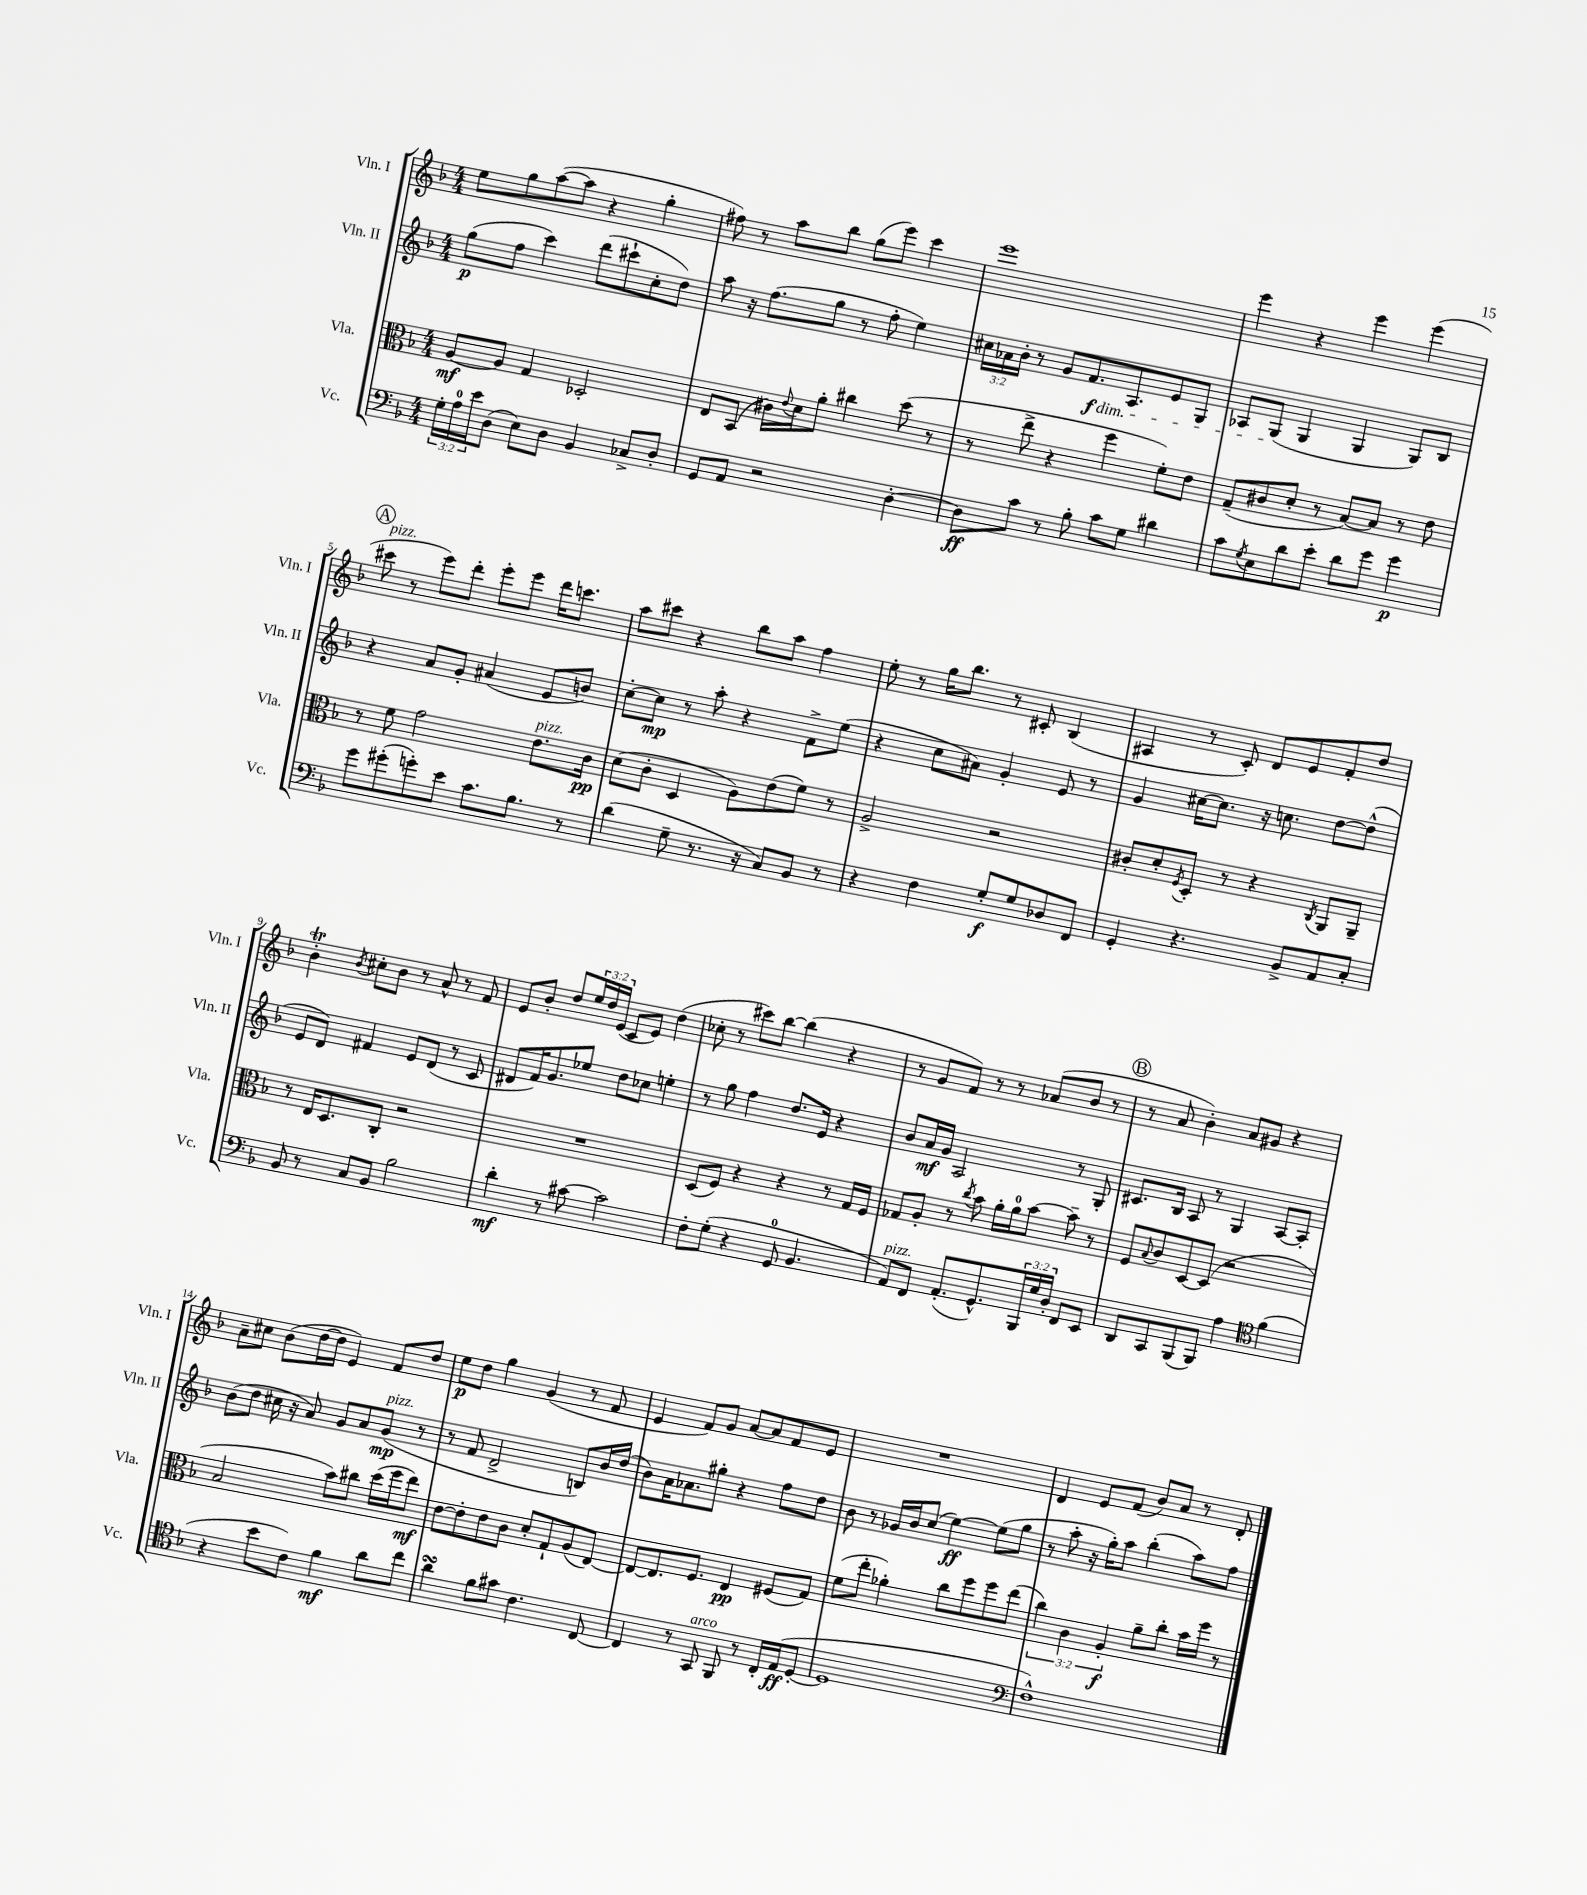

**kern	**kern	**kern	**kern
*staff4	*staff3	*staff2	*staff1
*clefF4	*clefC3	*clefG2	*clefG2
*k[b-]	*k[b-]	*k[b-]	*k[b-]
*M4/4	*M4/4	*M4/4	*M4/4
24G'	[8A	(8gg	8ee
24A	.	.	.
24e	.	.	.
(8D	8A]	8ff	8gg
8E)	4G	4ccc)	([8aa
8D	.	.	8aa]
4BB-	2D-'	(8ddd	4r
.	.	8ccc#`	.
8C-^	.	8cc'	4gg'
8D'	.	8dd)	.
=	=	=	=
8GG	8E	8aa	8ff#)
8AA	(8BB-	16r	8r
.	.	(8.ff	.
2r	16c#)	.	8aa
.	8qqe	.	.
.	16d	.	.
.	8a'	8gg	8bb-
.	4cc#	8r	(8gg
.	.	8ff'	8eee)
[4D'	(8dd	4ee)	4ccc
.	8r	.	.
=	=	=	=
8D]	8r	24cc#	1eee
.	.	24a-	.
.	.	24b-'	.
8c	8ee^	8r	.
8r	4r	8g	.
8B-'	.	8.f	.
8c	4ff	.	.
.	.	8.A	.
8G	.	.	.
4d#	8f')	8e	.
.	8e	8G	.
=	=	=	=
8c	(8G~	8A-	4eee
8qG	.	.	.
8E	8c#	(8G	.
8d	8d'	4G	4r
8e'	8r	.	.
8d	[8B-)	4G	4eee
8g	8B-]	.	.
4g	8r	8G)	(4eee
.	8e	8B-	.
=	=	=	=
8g	8r	4r	8ccc#
(8g#'	8f	.	8r
8g')	2g	8a	8eee)
8e	.	8g'	8ddd'
8.c	.	(4a#	8eee'
.	.	.	8eee
8.B-	.	.	.
.	8.e	8e	16ddd
.	.	.	8.ccc
8r	.	8b)	.
.	16c	.	.
=	=	=	=
(4d	(8d	[8cc'	8aa
.	8c'	8cc]	8ccc#
8G~	4D	8r	4r
8.r	.	8aa'	.
.	8A)	4r	8bb-
16r	.	.	.
8C)	(8e	.	8aa
8BB-	8f)	8f^	4ff
8r	8r	(8ee	.
=	=	=	=
4r	2A^	4r	8ee'
.	.	.	8r
4F	.	8cc	16gg
.	.	.	8.bb-
.	.	8a#)	.
8G'	2r	4g'	8r
8G	.	.	8c#'
8D-	.	8e	(4B-
8FF	.	8r	.
=	=	=	=
4GG'	8c#'	4g	4A#
.	8d'	.	.
.	8qF	.	.
4.r	8D'	[16cc#	8r
.	.	8.cc#]	.
.	8r	.	8c')
.	4r	16r	8d
.	.	8.cc	.
8BB-^	.	.	8e
.	8qC	.	.
8AA	8AA	[8dd	8f'
8C'	8AA~	(8dd^^]	8dd
=	=	=	=
8BB-	8r	8e	4b-'
8r	16E	8d)	.
.	8.D	.	.
.	.	.	8qb-
8C	.	4f#	8cc#'
8BB-	8C'	.	8b-
2B-	2r	8e	8r
.	.	(8d	8a^^
.	.	8r	8r
.	.	8c	8f
=	=	=	=
4d'	1r	8d#	8e
.	.	16f)	8b-'
.	.	8.g	.
8r	.	.	8dd
[8c#	.	8ee-	24ee
.	.	.	24dd
.	.	.	(24e
2c#]	.	8dd	8c
.	.	8cc-	8e)
.	.	4ee'	(4dd
=	=	=	=
8F'	(8D	8r	8cc-'
(8G'	8F)	8gg	8r
4r	4r	4ff	8ccc#)
.	.	.	[8bb-
8GG	4r	8.dd	(4bb-]
4.BB-	.	.	.
.	.	16e	.
.	8r	4r	4r
.	16G	.	.
.	16F	.	.
=	=	=	=
8AA)	8G-	8b-	8r
8FF	8A'	16a	8g
.	.	16g	.
(8.AA'	8r	2A	8f)
.	8qcc	.	.
.	8b-	.	8r
8.GG^^)	.	.	.
.	16a'	.	8r
.	16a	.	.
24BBB-	[8b-	.	(8a-
24G	.	.	.
24D'	.	.	.
8FF	8b-~]	8r	8b-
8EE	8r	8G'	8r
=	=	=	=
8DD	8F	8.c#	8r
.	8qqB-	.	.
8CC	8c	.	8a
.	.	16B-	.
(8BBB-	[8D	8A	4b-')
8BBB-)	(8D]	8r	.
4A	2r	4G	8a
.	.	.	8g#
*clefC4	*	*	*
(4f	.	[8A	4r
.	.	8A']	.
=	=	=	=
4r	2B-	(8b-	8a~
.	.	8dd	8cc#
8b-	.	16cc#	(8b-
.	.	16r	.
8c)	.	8a)	[16dd
.	.	.	16dd]
4f	8b-)	8g	4e)
.	8cc#	8a	.
8a	(16dd	(8g	8f
.	16ff	.	.
8cc	8ee)	8r	8dd
=	=	=	=
4a	[8e	8r	8ee
.	8e']	8f	8dd
8f	8e	2d^	4gg
8g#	8c	.	.
4.c	8d'	.	(4g
.	8G`	.	.
.	(8A	8B)	8r
[8C	[8E)	16b-	8f
.	.	(16dd	.
=	=	=	=
4C]	8E_	8b-)	4e
.	8.E]	16a	.
.	.	8.a-	.
8r	.	.	8f)
.	8.F	.	.
8GG	.	8gg#'	8g
8FF	4E	4r	[8a
8r	.	.	8a]
16C'	(8F#	8ff	8f
(16E	.	.	.
[8D'	8G)	8dd	8e
=	=	=	=
1D]	(8f	8b-	1r
.	8ee'	8r	.
.	4a-')	16g-	.
.	.	16b-	.
.	.	(8cc	.
.	8cc	[4ee)	.
.	8ff	.	.
.	8ff	(8ee]	.
.	(8ee	8gg	.
=	=	=	=
*clefF4	*	*	*
1F^^)	6cc)	8r	4d
.	.	8aa'	.
.	6c	.	.
.	.	16r	8e
.	.	16gg')	.
.	6A'	.	.
.	.	8aa	(8f
.	8a~	(4bb-'	8b-)
.	8cc'	.	8a
.	16b-	8aa)	8r
.	16ff	.	.
.	8r	8ff	8d'
==	==	==	==
*-	*-	*-	*-
